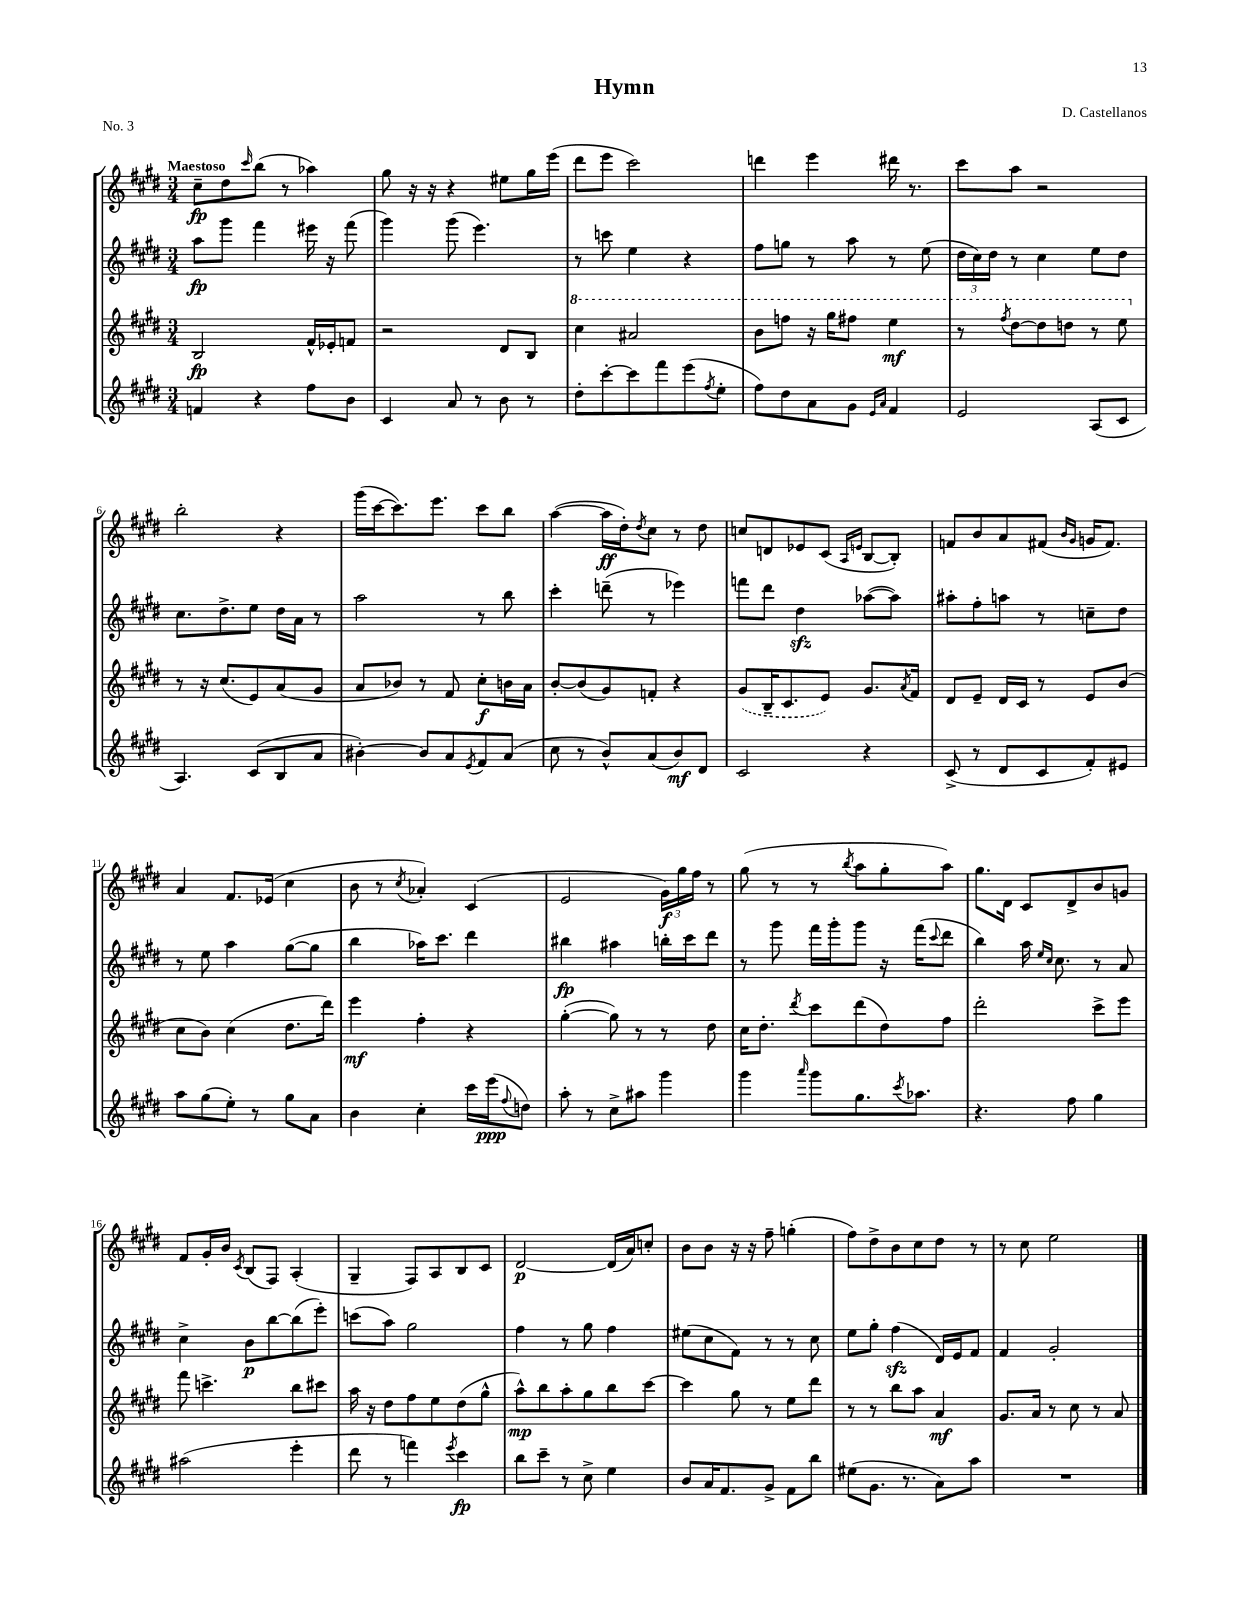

**kern	**dynam	**kern	**dynam	**kern	**dynam	**kern	**dynam
*part4	*part4	*part3	*part3	*part2	*part2	*part1	*part1
*staff4	*staff4	*staff3	*staff3	*staff2	*staff2	*staff1	*staff1
*clefG2	*	*clefG2	*	*clefG2	*	*clefG2	*
*k[f#c#g#d#]	*	*k[f#c#g#d#]	*	*k[f#c#g#d#]	*	*k[f#c#g#d#]	*
*M3/4	*	*M3/4	*	*M3/4	*	*M3/4	*
=1	=1	=1	=1	=1	=1	=1	=1
!	!	!	!	!	!	!LO:TX:a:B:t=Maestoso	!
4fn/	.	2B/	fp	8aa\L	fp	8cc#~\L	fp
.	.	.	.	8ggg#\J	.	8dd#\	.
.	.	.	.	.	.	16qqccc#/	.
4r	.	.	.	4fff#\	.	(8bb\J	.
.	.	.	.	.	.	8r	.
8ff#\L	.	16f#^^/LL	.	16eee#X\	.	4aa-X\)	.
.	.	16e-X'/J	.	16r	.	.	.
8b\J	.	8fn/J	.	(8fff#\	.	.	.
=2	=2	=2	=2	=2	=2	=2	=2
4c#/	.	2r	.	4ggg#\)	.	8gg#\	.
.	.	.	.	.	.	16r	.
.	.	.	.	.	.	16r	.
8a/	.	.	.	(8ggg#\	.	4r	.
8r	.	.	.	4.eee\)	.	.	.
8b\	.	8d#/L	.	.	.	8ee#X\L	.
8r	.	8B/J	.	.	.	16gg#\L	.
.	.	.	.	.	.	(16eee\JJ	.
=3	=3	=3	=3	=3	=3	=3	=3
*	*	*8va	*	*	*	*	*
8dd#'\L	.	4ccc#\	.	8r	.	8ddd#\L	.
[8ccc#'\	.	.	.	8cccn\	.	8eee\J	.
8ccc#\]	.	2aa#X/	.	4ee\	.	2ccc#\)	.
8fff#\	.	.	.	.	.	.	.
(8eee\	.	.	.	4r	.	.	.
8qff#/	.	.	.	.	.	.	.
8ee'\J	.	.	.	.	.	.	.
=4	=4	=4	=4	=4	=4	=4	=4
8ff#\L)	.	8bb\L	.	8ff#\L	.	4dddn\	.
8dd#\	.	8fffn\J	.	8ggn\J	.	.	.
8a\	.	16r	.	8r	.	4eee\	.
.	.	16ggg#\KL	.	.	.	.	.
8g#\J	.	8fff#X\J	.	8aa\	.	.	.
16qqe/LL	.	.	.	.	.	.	.
16qqa/JJ	.	.	.	.	.	.	.
4f#/	.	4eee\	mf	8r	.	16ddd#X\	.
.	.	.	.	.	.	8.r	.
.	.	.	.	(8ee\	.	.	.
=5	=5	=5	=5	=5	=5	=5	=5
2e/	.	8r	.	24dd#\LL	.	8ccc#\L	.
.	.	.	.	24cc#\)	.	.	.
.	.	.	.	24dd#\JJ	.	.	.
.	.	8qfff#/	.	.	.	.	.
.	.	[8ddd#\L	.	8r	.	8aa\J	.
.	.	8ddd#\]	.	4cc#\	.	2r	.
.	.	8dddn\J	.	.	.	.	.
(8A/L	.	8r	.	8ee\L	.	.	.
8c#/J	.	8eee\	.	8dd#\J	.	.	.
!!LO:LB:g=z
=6	=6	=6	=6	=6	=6	=6	=6
*	*	*X8va	*	*	*	*	*
4.A/)	.	8r	.	8.cc#\L	.	2bb'\	.
.	.	16r	.	.	.	.	.
.	.	(8.cc#/L	.	8.dd#^\	.	.	.
(8c#/L	.	8e/)	.	8ee\J	.	.	.
8B/	.	(8a/	.	16dd#\LL	.	4r	.
.	.	.	.	16a\JJ	.	.	.
8a/J	.	8g#/J	.	8r	.	.	.
=7	=7	=7	=7	=7	=7	=7	=7
[4b#X'\)	.	8a/L	.	2aa\	.	(16ggg#\LL	.
.	.	.	.	.	.	[16ccc#\J	.
.	.	8b-X/J)	.	.	.	8.ccc#\])	.
8b#/L]	.	8r	.	.	.	.	.
.	.	.	.	.	.	8.eee\J	.
8a/	.	8f#/	.	.	.	.	.
8qe/	.	.	.	.	.	.	.
8f#/	.	8cc#'\L	f	8r	.	8ccc#\L	.
(8a/J	.	16bn\L	.	8bb\	.	8bb\J	.
.	.	16a\JJ	.	.	.	.	.
=8	=8	=8	=8	=8	=8	=8	=8
8cc#\	.	[8b'/L	.	4ccc#'\	.	([4aa\	.
8r	.	(8b/]	.	.	.	.	.
8b^^/L)	.	8g#/)	.	(8dddn~\	.	16aa\LL]	ff
.	.	.	.	.	.	16dd#'\J)	.
.	.	.	.	.	.	8qdd#/	.
(8a/	.	8fn'/J	.	8r	.	8cc#\J	.
8b/)	mf	4r	.	4eee-X\)	.	8r	.
8d#/J	.	.	.	.	.	8dd#\	.
=9	=9	=9	=9	=9	=9	=9	=9
2c#/	.	(8g#/L	.	8fffn\L	.	8ccn/L	.
.	.	16B~/K	.	8ddd#\J	.	8dn/	.
.	.	8.c#/	.	.	.	.	.
.	.	.	.	4dd#zz\	.	8e-X/	.
.	.	8e/J)	.	.	.	(8c#/J	.
.	.	.	.	.	.	16qqA/LL	.
.	.	.	.	.	.	16qqen/JJ	.
4r	.	8.g#/L	.	([8aa-X\L	.	[8B/L	.
.	.	.	.	8aa-\J])	.	8B'/J])	.
.	.	8qa/	.	.	.	.	.
.	.	16f#/Jk	.	.	.	.	.
=10	=10	=10	=10	=10	=10	=10	=10
(8c#^/	.	8d#/L	.	8aa#X'\L	.	8fn/L	.
8r	.	8e~/J	.	8ff#'\	.	8b/	.
8d#/L	.	16d#/LL	.	8aan\J	.	8a/	.
.	.	16c#/JJ	.	.	.	.	.
8c#/	.	8r	.	8r	.	(8f#X/J	.
.	.	.	.	.	.	16qqb/LL	.
.	.	.	.	.	.	16qqg#/JJ	.
8f#'/)	.	8e/L	.	8ccn~\L	.	16gn/KL	.
.	.	.	.	.	.	8.f#/J)	.
8e#X/J	.	(8b/J	.	8dd#\J	.	.	.
!!LO:LB:g=z
=11	=11	=11	=11	=11	=11	=11	=11
8aa\L	.	8cc#\L	.	8r	.	4a/	.
(8gg#\	.	8b\J)	.	8ee\	.	.	.
8ee'\J)	.	(4cc#\	.	4aa\	.	8.f#/L	.
8r	.	.	.	.	.	.	.
.	.	.	.	.	.	(16e-X/Jk	.
8gg#\L	.	8.dd#\L	.	([8gg#\L	.	4cc#\	.
8a\J	.	.	.	8gg#\J]	.	.	.
.	.	16ddd#\Jk)	.	.	.	.	.
=12	=12	=12	=12	=12	=12	=12	=12
4b\	.	4eee\	mf	4bb\	.	8b\	.
.	.	.	.	.	.	8r	.
.	.	.	.	.	.	8qcc#/	.
4cc#'\	.	4ff#'\	.	16aa-X\KL)	.	4a-X'/)	.
.	.	.	.	8.ccc#\J	.	.	.
16ccc#\LL	.	4r	.	4ddd#\	.	(4c#/	.
(16eee\J	ppp	.	.	.	.	.	.
8qqff#/	.	.	.	.	.	.	.
8ddn\J)	.	.	.	.	.	.	.
=13	=13	=13	=13	=13	=13	=13	=13
8aa'\	.	([4gg#'\	.	4bb#X\	fp	2e/	.
8r	.	.	.	.	.	.	.
8cc#^\L	.	8gg#\])	.	4aa#X\	.	.	.
8aa#X\J	.	8r	.	.	.	.	.
4ggg#\	.	8r	.	16bbn'\LL	.	24g#\LL)	f
.	.	.	.	.	.	24gg#\	.
.	.	.	.	16ccc#\J	.	.	.
.	.	.	.	.	.	24ff#\JJ	.
.	.	8dd#\	.	8ddd#\J	.	8r	.
=14	=14	=14	=14	=14	=14	=14	=14
4ggg#\	.	16cc#\KL	.	8r	.	(8gg#\	.
.	.	8.dd#'\J	.	.	.	.	.
.	.	.	.	8ggg#\	.	8r	.
16qqaaa/	.	8qddd#/	.	.	.	.	.
8ggg#\L	.	8ccc#\L	.	16fff#\LL	.	8r	.
.	.	.	.	16ggg#'\J	.	.	.
.	.	.	.	.	.	8qbb/	.
8.gg#\	.	(8ddd#\	.	8ggg#\J	.	8aa\L	.
.	.	8dd#\)	.	16r	.	8gg#'\	.
8qccc#/	.	.	.	.	.	.	.
8.aa-X\J	.	.	.	(16fff#\KL	.	.	.
.	.	.	.	8qqccc#/	.	.	.
.	.	8ff#\J	.	8ddd#\J	.	8aa\J)	.
=15	=15	=15	=15	=15	=15	=15	=15
4.r	.	2ddd#'\	.	4bb\)	.	8.gg#\L	.
.	.	.	.	.	.	16d#\Jk	.
.	.	.	.	16aa\	.	8c#/L	.
.	.	.	.	16qqee/LL	.	.	.
.	.	.	.	16qqcc#/JJ	.	.	.
.	.	.	.	8.cc#\	.	.	.
8ff#\	.	.	.	.	.	8d#^/	.
4gg#\	.	8ccc#^\L	.	8r	.	8b/	.
.	.	8eee\J	.	8a/	.	8gn/J	.
!!LO:LB:g=z
=16	=16	=16	=16	=16	=16	=16	=16
(2aa#X\	.	8fff#\	.	4cc#^\	.	8f#/L	.
.	.	4.cccn^\	.	.	.	16g#'/L	.
.	.	.	.	.	.	16b/JJ	.
.	.	.	.	.	.	8qc#/	.
.	.	.	.	8b\L	p	(8B/L	.
.	.	.	.	[8bb\	.	8F#/J)	.
4eee'\	.	8bb\L	.	(8bb\]	.	(4A'/	.
.	.	8ccc#X\J	.	8eee'\J)	.	.	.
=17	=17	=17	=17	=17	=17	=17	=17
8ddd#\	.	16aa\	.	(8cccn\L	.	4G#~/	.
.	.	16r	.	.	.	.	.
8r	.	8dd#\L	.	8aa\J)	.	.	.
4fffn\)	.	8ff#\	.	2gg#\	.	8F#/L)	.
.	.	8ee\	.	.	.	8A/	.
8qeee/	.	.	.	.	.	.	.
4ccc#\	fp	(8dd#\	.	.	.	8B/	.
.	.	8gg#^^\J	.	.	.	8c#/J	.
=18	=18	=18	=18	=18	=18	=18	=18
8bb\L	.	8aa^^\L)	mp	4ff#\	.	[2d#/	p
8ccc#~\J	.	8bb\	.	.	.	.	.
8r	.	8aa'\	.	8r	.	.	.
8cc#^\	.	8gg#\	.	8gg#\	.	.	.
4ee\	.	8bb\	.	4ff#\	.	(16d#/LL]	.
.	.	.	.	.	.	16a/J)	.
.	.	[8ccc#\J	.	.	.	8ccn'/J	.
=19	=19	=19	=19	=19	=19	=19	=19
8b/L	.	4ccc#\]	.	(8ee#X\L	.	8b\L	.
16a/K	.	.	.	8cc#\	.	8b\J	.
8.f#/	.	.	.	.	.	.	.
.	.	8gg#\	.	8f#\J)	.	16r	.
.	.	.	.	.	.	16r	.
8g#^/J	.	8r	.	8r	.	8ff#~\	.
8f#\L	.	8ee\L	.	8r	.	(4ggn'\	.
8bb\J	.	8ddd#\J	.	8cc#\	.	.	.
=20	=20	=20	=20	=20	=20	=20	=20
(8ee#X\L	.	8r	.	8ee\L	.	8ff#\L)	.
8.g#\J	.	8r	.	8gg#'\J	.	8dd#^\	.
.	.	8bb\L	.	(4ff#zz\	.	8b\	.
8.r	.	.	.	.	.	.	.
.	.	8aa\J	.	.	.	8cc#\	.
8a\L)	.	4a/	mf	16d#/LL)	.	8dd#\J	.
.	.	.	.	16e/J	.	.	.
8aa\J	.	.	.	8f#/J	.	8r	.
=21	=21	=21	=21	=21	=21	=21	=21
2.r	.	8.g#/L	.	4f#/	.	8r	.
.	.	.	.	.	.	8cc#\	.
.	.	16a/Jk	.	.	.	.	.
.	.	8r	.	2g#'/	.	2ee\	.
.	.	8cc#\	.	.	.	.	.
.	.	8r	.	.	.	.	.
.	.	8a/	.	.	.	.	.
==	==	==	==	==	==	==	==
*-	*-	*-	*-	*-	*-	*-	*-
